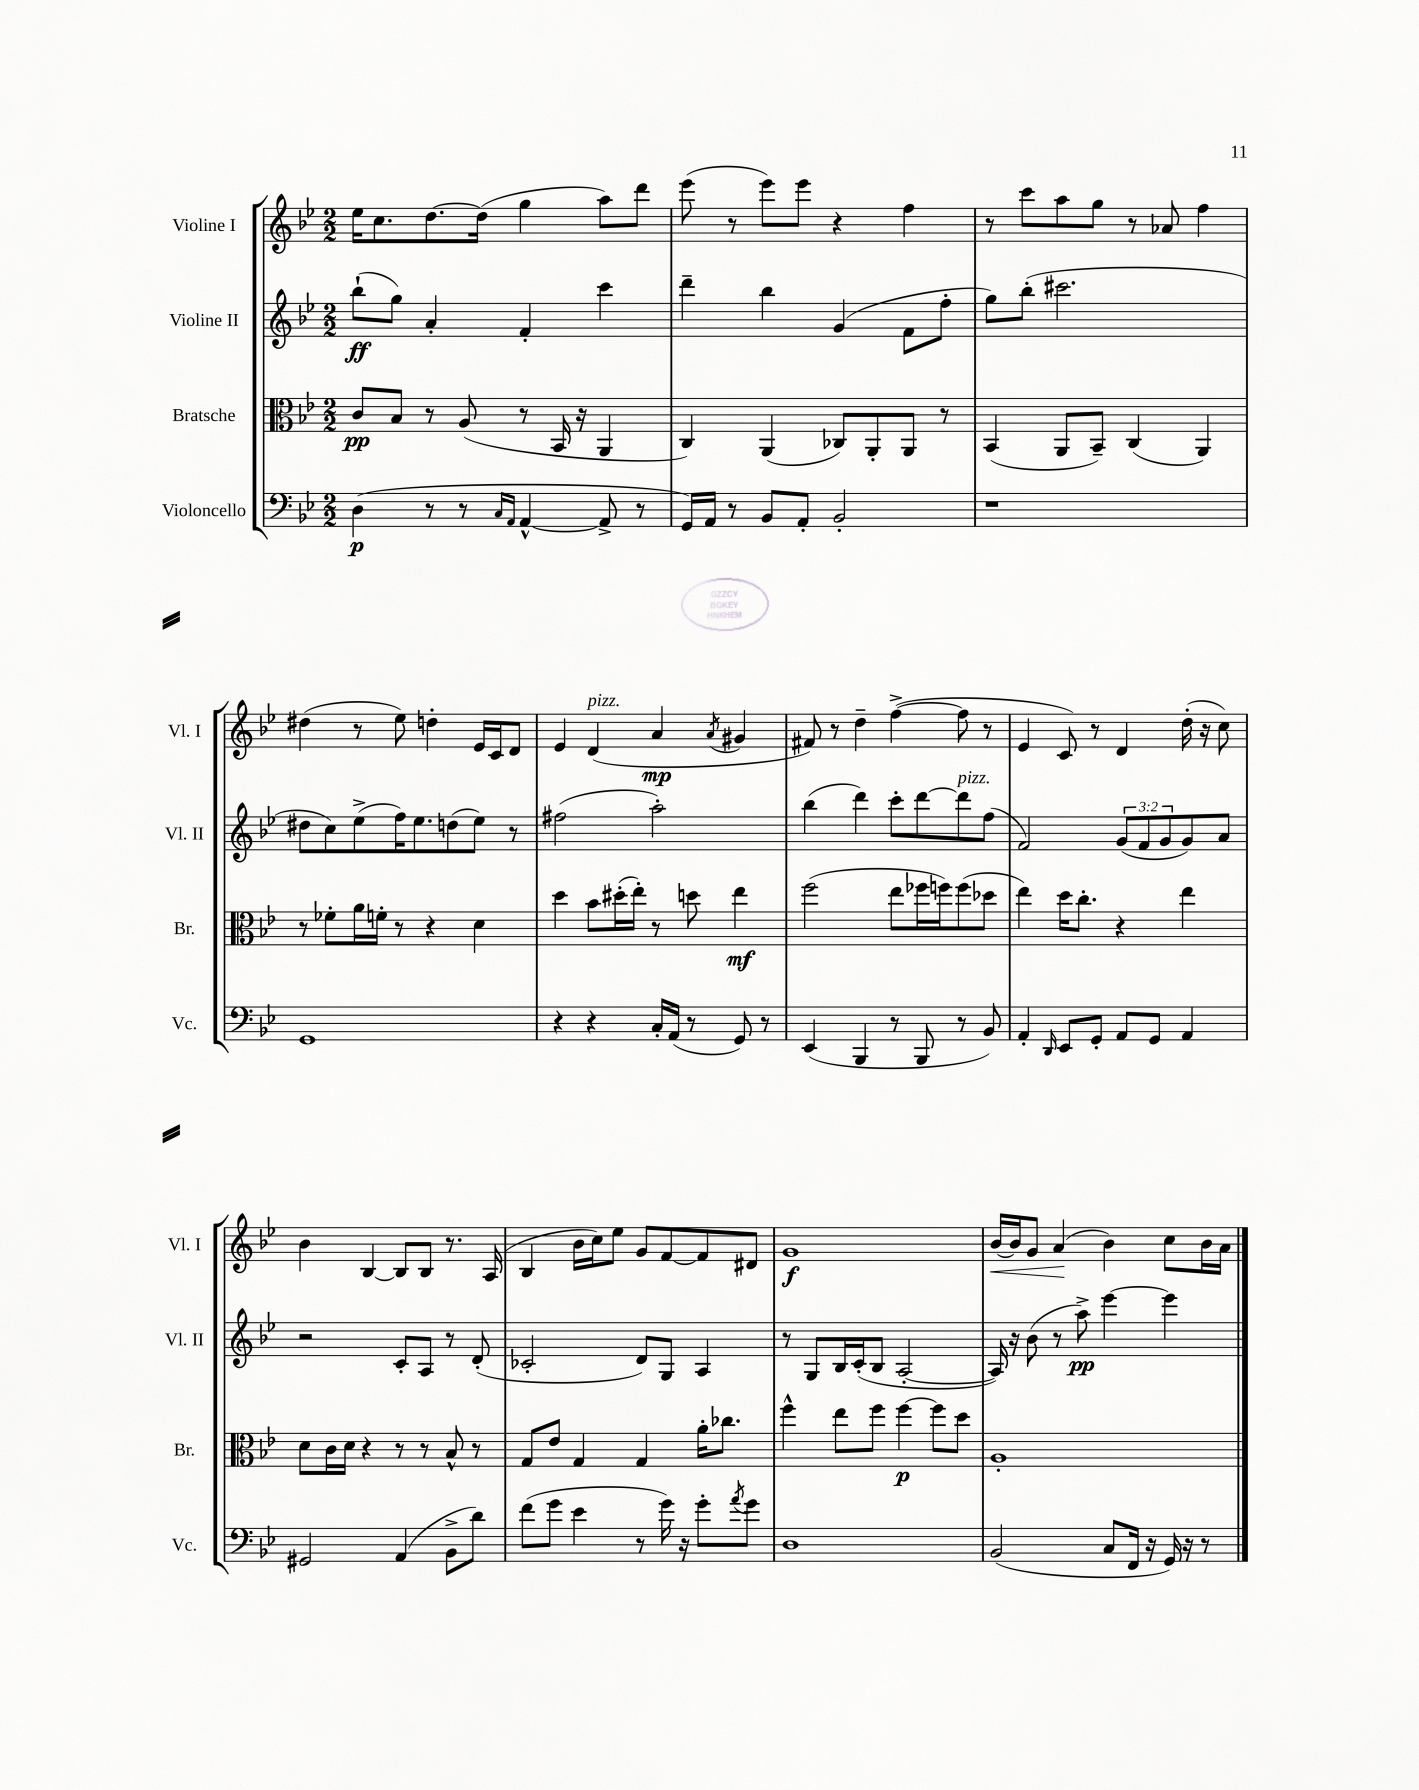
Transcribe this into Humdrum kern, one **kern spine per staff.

**kern	**kern	**kern	**kern
*staff4	*staff3	*staff2	*staff1
*clefF4	*clefC3	*clefG2	*clefG2
*k[b-e-]	*k[b-e-]	*k[b-e-]	*k[b-e-]
*M2/2	*M2/2	*M2/2	*M2/2
(4D\	8c/L	(8bb-`\L	16ee-\LK
.	.	.	8.cc\
.	8B-/J	8gg\J)	.
8r	8r	4a'/	[8.dd\
8r	(8A/	.	.
.	.	.	(16dd\]Jk
16qqC/LL	.	.	.
16qqAA/JJ	.	.	.
[4AA^^/	8r	4f'/	4gg\
.	16BB-/	.	.
.	16r	.	.
8AA^/]	4AA/	4ccc\	8aa\L)
8r	.	.	8ddd\J
=	=	=	=
16GG/LL)	4C/)	4ddd~\	(8eee-\
16AA/JJ	.	.	.
8r	.	.	8r
8BB-/L	(4AA/	4bb-\	8eee-\L)
8AA'/J	.	.	8eee-\J
2BB-'/	8C-/L)	(4g/	4r
.	8AA'/	.	.
.	8AA/J	8f\L	4ff\
.	8r	8ff'\J	.
=	=	=	=
1r	(4BB-/	8gg\L)	8r
.	.	(8bb-'\J	8ccc\L
.	8AA/L	2.ccc#\	8aa\
.	8BB-~/J)	.	8gg\J
.	(4C/	.	8r
.	.	.	8a-/
.	4AA/)	.	4ff\
=	=	=	=
1GG	8r	8dd#\L	(4dd#\
.	8f-'\L	8cc\)	.
.	16a\L	(8ee-^\	8r
.	16f'\JJ	.	.
.	8r	16ff\K)	8ee-\)
.	.	8.ee-\	.
.	4r	.	4dd'\
.	.	(8dd\	.
.	4d\	8ee-\J)	16e-/LL
.	.	.	16c/J
.	.	8r	8d/J
=	=	=	=
4r	4dd\	(2ff#\	4e-/
4r	8b-\L	.	(4d/
.	(16dd#'\L	.	.
.	16ee-'\JJ)	.	.
16C'/LL	8r	2aa'\)	4a/
(16AA/JJ	.	.	.
8r	8dd\	.	.
.	.	.	8qa/
8GG/)	4ee-\	.	4g#/
8r	.	.	.
=	=	=	=
(4EE-/	(2ff\	(4bb-\	8f#/)
.	.	.	8r
4BBB-/	.	4ddd\)	4dd~\
8r	8ee-\L	8ccc'\L	([4ff^\
8BBB-/	16ff-\L	[8ddd\	.
.	16ff\J)	.	.
8r	(8ff\	8ddd\]	8ff\]
8BB-/)	8dd-\J	(8ff\J	8r
=	=	=	=
4AA'/	4ee-\)	2f/)	4e-/
16qqDD/	.	.	.
8EE-/L	16dd\LK	.	8c/)
.	8.cc'\J	.	.
8GG'/J	.	.	8r
8AA/L	4r	(12g/L	4d/
.	.	12f/	.
8GG/J	.	.	.
.	.	12g/	.
4AA/	4ee-\	8g/)	(16dd'\
.	.	.	16r
.	.	8a/J	8cc\)
=	=	=	=
2GG#/	8d\L	2r	4b-\
.	16c\L	.	.
.	16d\JJ	.	.
.	4r	.	[4B-/
(4AA/	8r	8c'/L	8B-/]L
.	8r	8A/J	8B-/J
8BB-^\L	8B-^^/	8r	8.r
8d\J)	8r	(8d'/	.
.	.	.	(16A/
=	=	=	=
(8f\L	8G/L	2c-'/	4B-/
8g\J	8e-/J	.	.
4e-\	4G/	.	16b-\LL
.	.	.	16cc\J)
.	.	.	8ee-\J
8r	4G/	8d/L)	8g/L
16g\)	.	8G/J	[8f/
16r	.	.	.
8g'\L	16a'\LK	4A/	8f/]
.	8.cc-\J	.	.
8qa/	.	.	.
8g\J	.	.	8d#/J
=	=	=	=
1D	4ff^^\	8r	1g
.	.	8G/L	.
.	8ee-\L	16B-/L	.
.	.	(16c'/J	.
.	8ff\J	8B-/J	.
.	[4ff\	[2A'/	.
.	8ff\]L	.	.
.	8dd\J	.	.
=	=	=	=
(2BB-/	1A'	16A/])	[16b-/LL
.	.	16r	16b-/]J
.	.	(8b-\	8g/J
.	.	8r	(4a/
.	.	8aa^\)	.
8C/L	.	[4eee-\	4b-\)
16FF/Jk	.	.	.
16r	.	.	.
16GG/)	.	4eee-\]	8cc\L
16r	.	.	.
8r	.	.	16b-\L
.	.	.	16a\JJ
==	==	==	==
*-	*-	*-	*-
